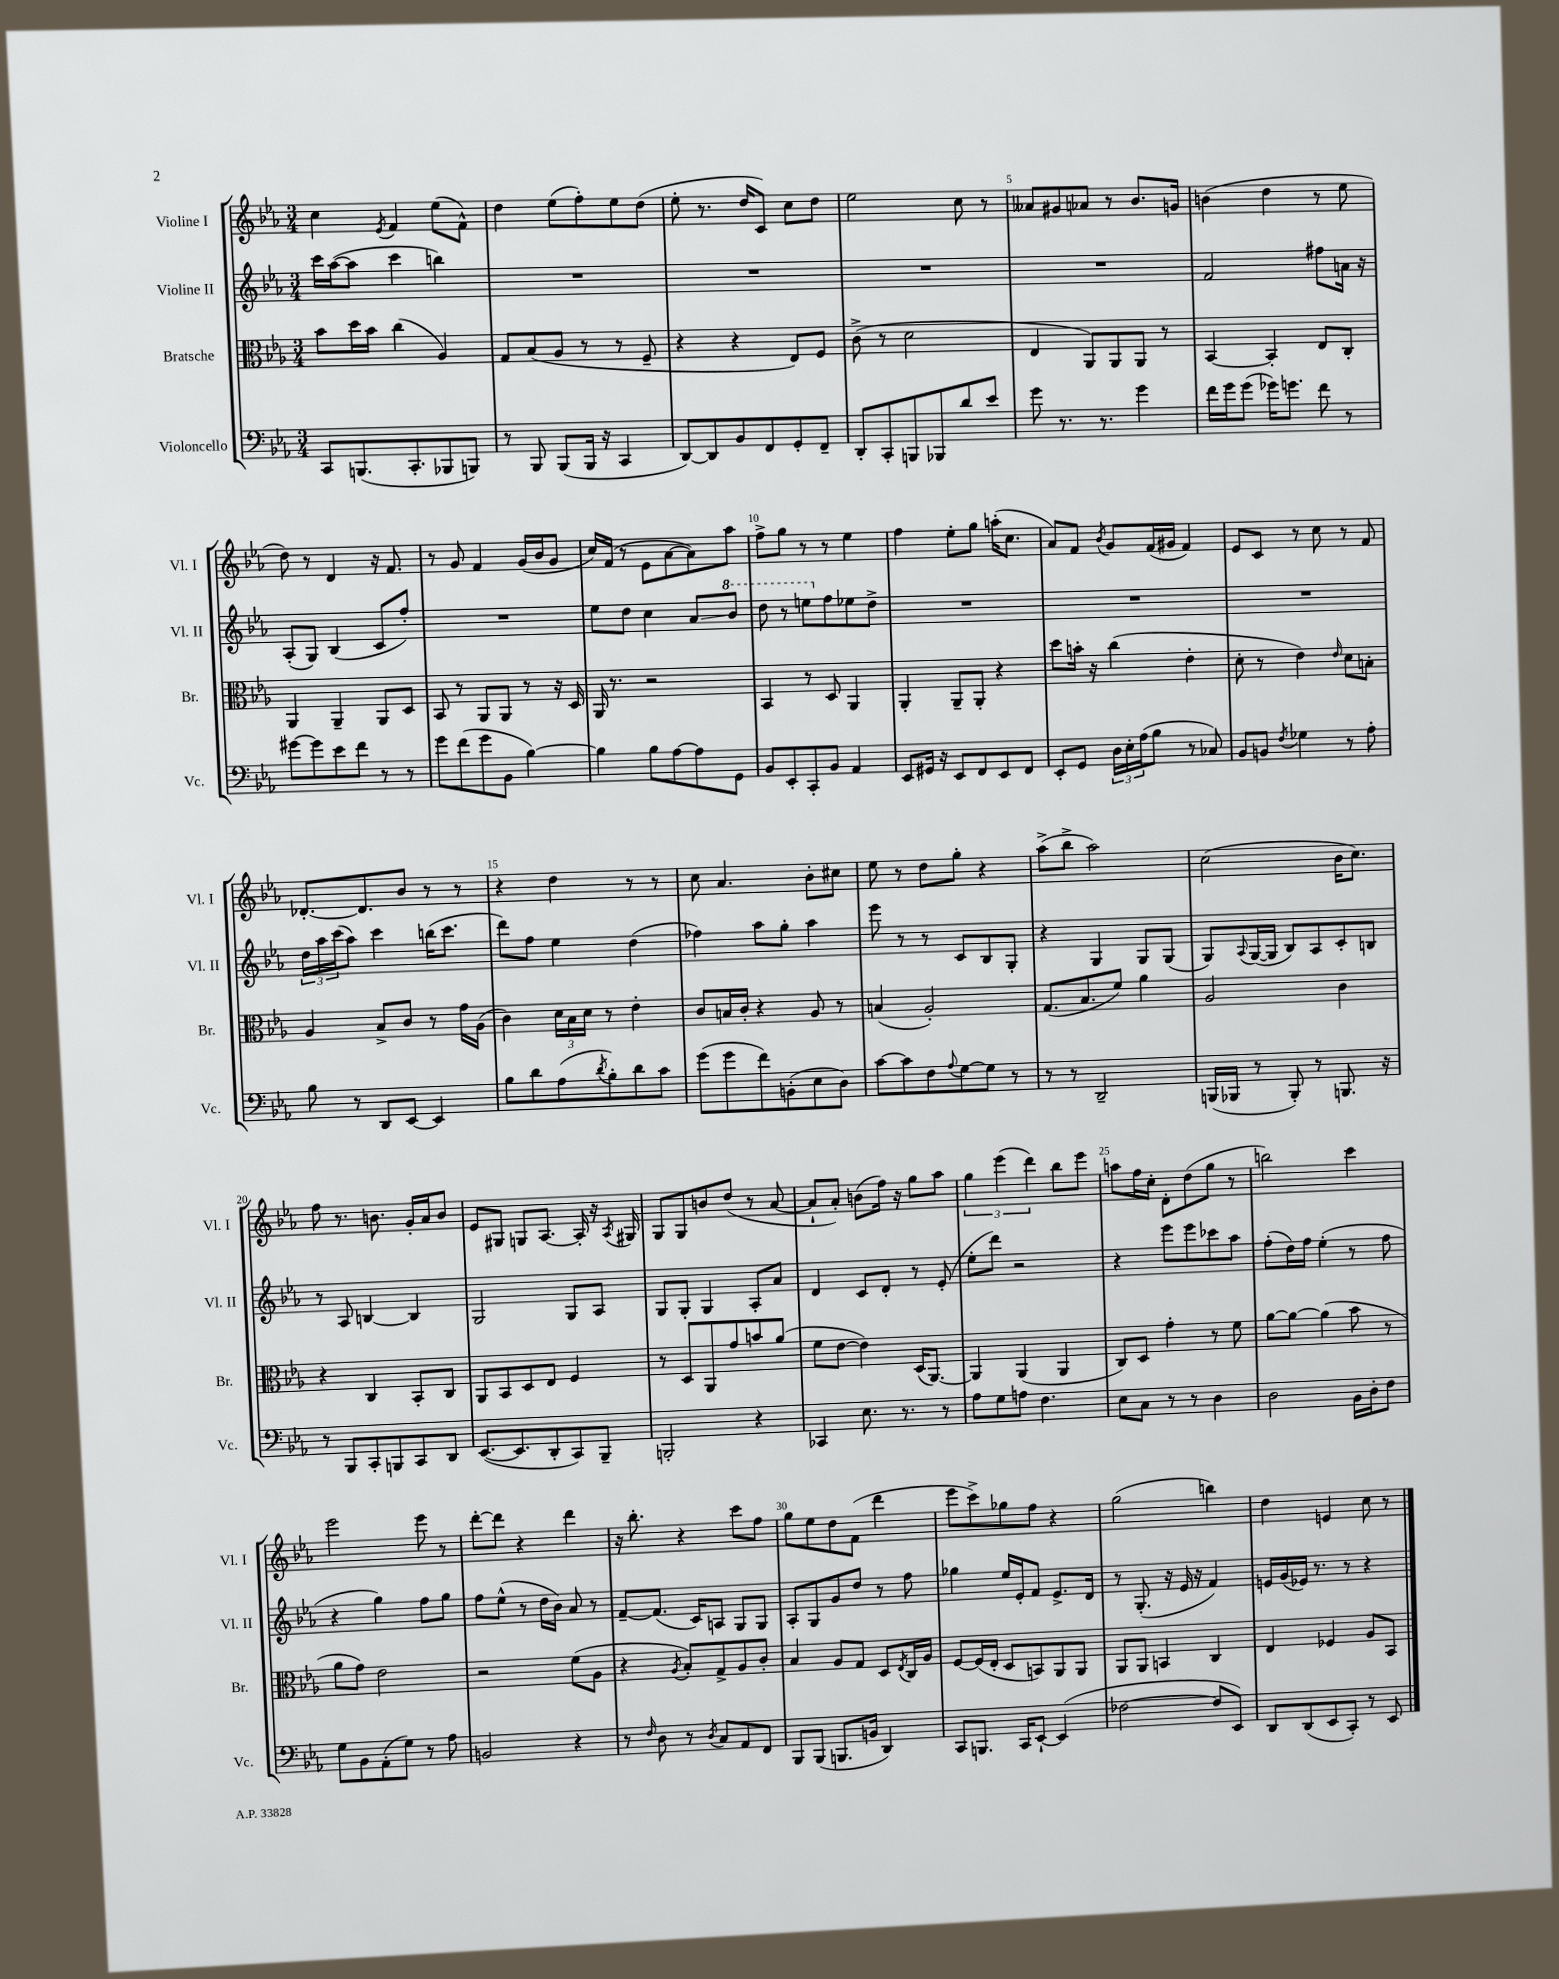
<<
\new StaffGroup <<
\new Staff = "s0" \with { instrumentName = "Violine I" shortInstrumentName = "Vl. I" } {
    \clef treble \key ees \major \numericTimeSignature \time 3/4
    c''4 \acciaccatura { ees'8 } f'4 ees''8( f'8-^) |
    d''4 ees''8( f''8-.) ees''8 d''8( |
    ees''8-. r8. d''16 c'8) c''8 d''8 |
    ees''2 c''8 r8 |
    aeses'8 gis'8 aes'8 r8 bes'8. g'16 |
    b'4( d''4 r8 ees''8 |
    d''8) r8 d'4 r16 f'8. |
    r8 g'8 f'4 g'16( bes'16 g'8 |
    c''16) f'16( r8 ees'8 aes'8~ aes'8) aes''8 |
    f''8-> g''8 r8 r8 ees''4 |
    f''4 ees''8-. g''8 a''16-.( c''8. |
    aes'8) f'8 \acciaccatura { bes'8 } g'8 f'16( gis'16 f'4) |
    ees'8 c'8 r8 c''8 r8 f'8 |
    des'8.~-. des'8. bes'8 r8 r8 |
    r4 d''4 r8 r8 |
    c''8 aes'4. bes'8-. cis''8 |
    ees''8 r8 d''8 g''8-. r4 |
    aes''8->( bes''8-> aes''2) |
    c''2( bes'16 c''8.) |
    f''8 r8. b'8. g'16-. aes'16 b'8 |
    ees'8 gis8 g8 aes8.~ aes16-. r16 \acciaccatura { aes8 } gis16 |
    g8 g8 b'8 d''8( r8 aes'8~ |
    aes'8-! aes'8-.) b'8( f''16) r16 g''8 aes''8 |
    \tuplet 3/2 { g''4 ees'''4( d'''4) } bes''8 ees'''8 |
    a''8 f''16 c''16-. d'8-. d''8( g''8 r8 |
    b''2) c'''4 |
    ees'''2 ees'''8 r8 |
    d'''8~-. d'''8 r4 d'''4 |
    r16 bes''8.-. r4 c'''8 f''8 |
    g''8 ees''8 d''8 f'8( d'''4 |
    ees'''8 c'''8->) ges''8 f''8 r4 |
    g''2( b''4) |
    d''4 e'4 c''8 r8 \bar "|." |
}
\new Staff = "s1" \with { instrumentName = "Violine II" shortInstrumentName = "Vl. II" } {
    \clef treble \key ees \major \numericTimeSignature \time 3/4
    c'''16 aes''16~( aes''8 c'''4 b''4) |
    R2. |
    R2. |
    R2. |
    R2. |
    f'2 fis''8 a'16 r16 |
    aes8-.( g8) bes4( c'8 f''8-.) |
    R2. |
    ees''8 d''8 c''4 aes'8\glissando \ottava #1 bes''8 |
    d'''8 r8 e'''8 \ottava #0 f''8 ees''!8 d''8-> |
    R2. |
    R2. |
    R2. |
    \tuplet 3/2 { d''16 aes''16 c'''16( } aes''8) c'''4 b''16( c'''8. |
    d'''8) f''8 ees''4 d''4( |
    fes''4) aes''8 g''8-. aes''4 |
    ees'''8 r8 r8 c'8 bes8 g8-. |
    r4 g4 g8 g8( |
    g8) \appoggiatura { aes8 } g16~( g16 bes8) aes8 c'8-. b8 |
    r8 aes8 b4~ b4 |
    g2 g8 aes8 |
    g8 g8-. g4 aes8-. aes'8 |
    d'4 c'8 d'8-. r8 ees'8-.( |
    ees''8-. d'''8) r2 |
    r4 ees'''8 ees'''8 ces'''8 aes''8 |
    f''8-.( d''16) f''16 ees''4-.( r8 f''8 |
    r4 g''4) f''8 g''8 |
    f''8 ees''8-^( r8 d''16 bes'16) aes'8 r8 |
    f'8~-- f'8.( c'16) a8 g8 g8 |
    aes8-. g8 g'8 d''8 r8 f''8 |
    ges''4 ees''16 ees'16-. f'8 ees'8.-> d'16 |
    r8 g8.-.( r16 ees'16 r16 f'4) |
    e'16 g'16( ees'16) r8. r8 r4 \bar "|." |
}
\new Staff = "s2" \with { instrumentName = "Bratsche" shortInstrumentName = "Br." } {
    \clef alto \key ees \major \numericTimeSignature \time 3/4
    bes'8 d''16 bes'16 c''4( aes4) |
    g8 bes8( aes8 r8 r8 f8-- |
    r4 r4 ees8) f8 |
    c'8->( r8 d'2 |
    ees4 aes,8) aes,8 aes,8 r8 |
    bes,4~ bes,4-. ees8 c8-. |
    aes,4 aes,4-- aes,8 d8 |
    bes,8 r8 aes,8 aes,8 r8 r16 d16 |
    aes,16 r8. r2 |
    bes,4 r8 d8 aes,4 |
    aes,4-. aes,8-- aes,8-. r4 |
    d''8 b'16-. r16 c''4( ees'4-. |
    d'8-. r8 ees'4) \grace { ees'16 } d'8 b8-. |
    aes4 bes8-> c'8 r8 g'16 aes16( |
    c'4) \tuplet 3/2 { d'16 bes16 d'16 } r8 ees'4-. |
    c'8 b16 c'16-. r4 aes8 r8 |
    b4( aes2-.) |
    g8.( bes8. f'8) aes'4 |
    aes2 c'4 |
    r4 c4 bes,8-. c8 |
    aes,8 bes,8 d8 ees8 f4 |
    r8 d8 aes,8 g'8 b'8 aes'8( |
    f'8 ees'8~ ees'4) d16( aes,8.~) |
    aes,4 aes,4( aes,4 |
    c8) d8 g'4-. r8 f'8 |
    aes'8~ aes'8~ aes'4( bes'8 r8 |
    aes'8 g'8) ees'2 |
    r2 f'8( aes8 |
    r4 \acciaccatura { aes8 } bes8-.) g8-> aes8 c'8-. |
    bes4 aes8 g8 d8 \acciaccatura { ees8 } c16 aes16 |
    f8~ f16( ees16-. d8 b,8) aes,8 aes,8 |
    aes,8 aes,8 b,4 c4 |
    ees4 fes4 aes8 bes,8 \bar "|." |
}
\new Staff = "s3" \with { instrumentName = "Violoncello" shortInstrumentName = "Vc." } {
    \clef bass \key ees \major \numericTimeSignature \time 3/4
    c,8 b,,8.( c,8.-. bes,,8 b,,8) |
    r8 bes,,8 bes,,8( bes,,16 r16 c,4 |
    d,8~) d,8 bes,8 f,8 g,8-. f,8-- |
    d,8-. c,8-. b,,8 bes,,8 d'8 ees'8 |
    g'8 r8. r8. g'4 |
    f'16 g'16 g'8( ges'16) g'8. f'8 r8 |
    gis'8~ gis'8 ees'8 f'8 r8 r8 |
    g'8 f'8( g'8 bes,8 bes4~) |
    bes4 bes8 aes8~ aes8 g,8 |
    bes,8 ees,8-. c,8-. bes,8 aes,4 |
    ees,8 gis,16 r16 ees,8 f,8 ees,8 f,8 |
    ees,8-. g,8 \tuplet 3/2 { d16 ees16-. aes16( } bes8 r8 ces8) |
    bes,8 b,8 \acciaccatura { f8 } ges4 r8 aes8-. |
    bes8 r8 d,8 ees,8~ ees,4 |
    bes8 d'8 aes8( \acciaccatura { d'8 } bes8-.) d'8 c'8 |
    g'8( g'8 f'8) b,8-.( ees8 d8) |
    c'8~ c'8 f8 \appoggiatura { aes8 } g8~ g8 r8 |
    r8 r8 d,2-- |
    b,,16( bes,,16 r8 bes,,8-.) r8 b,,8. r16 |
    r8 bes,,8 c,8-. b,,8 c,8 d,8 |
    ees,8.~( ees,8. d,8-. c,8) bes,,8-- |
    b,,2-. r4 |
    ces,4 ees8. r8. r8 |
    aes8 g8 a8 f4. |
    ees8 c8 r8 r8 d4 |
    d2 bes,16 d16-. f8 |
    g8 bes,8 aes,8-.( g8) r8 aes8 |
    b,2 r4 |
    r8 \grace { f16 } d8 r8 \acciaccatura { d8 } c8 aes,8 f,8 |
    bes,,8 bes,,8( b,,8. b,16 d,4) |
    c,8 b,,8. c,16 ees,8~-! ees,4( |
    fes2~ fes8 ees,8) |
    d,8 d,8( ees,8 c,8-.) r8 ees,8 \bar "|." |
}
>>
>>
\layout { \context { \Score \override BarNumber.break-visibility = ##(#f #t #t) barNumberVisibility = #(every-nth-bar-number-visible 5) } }
